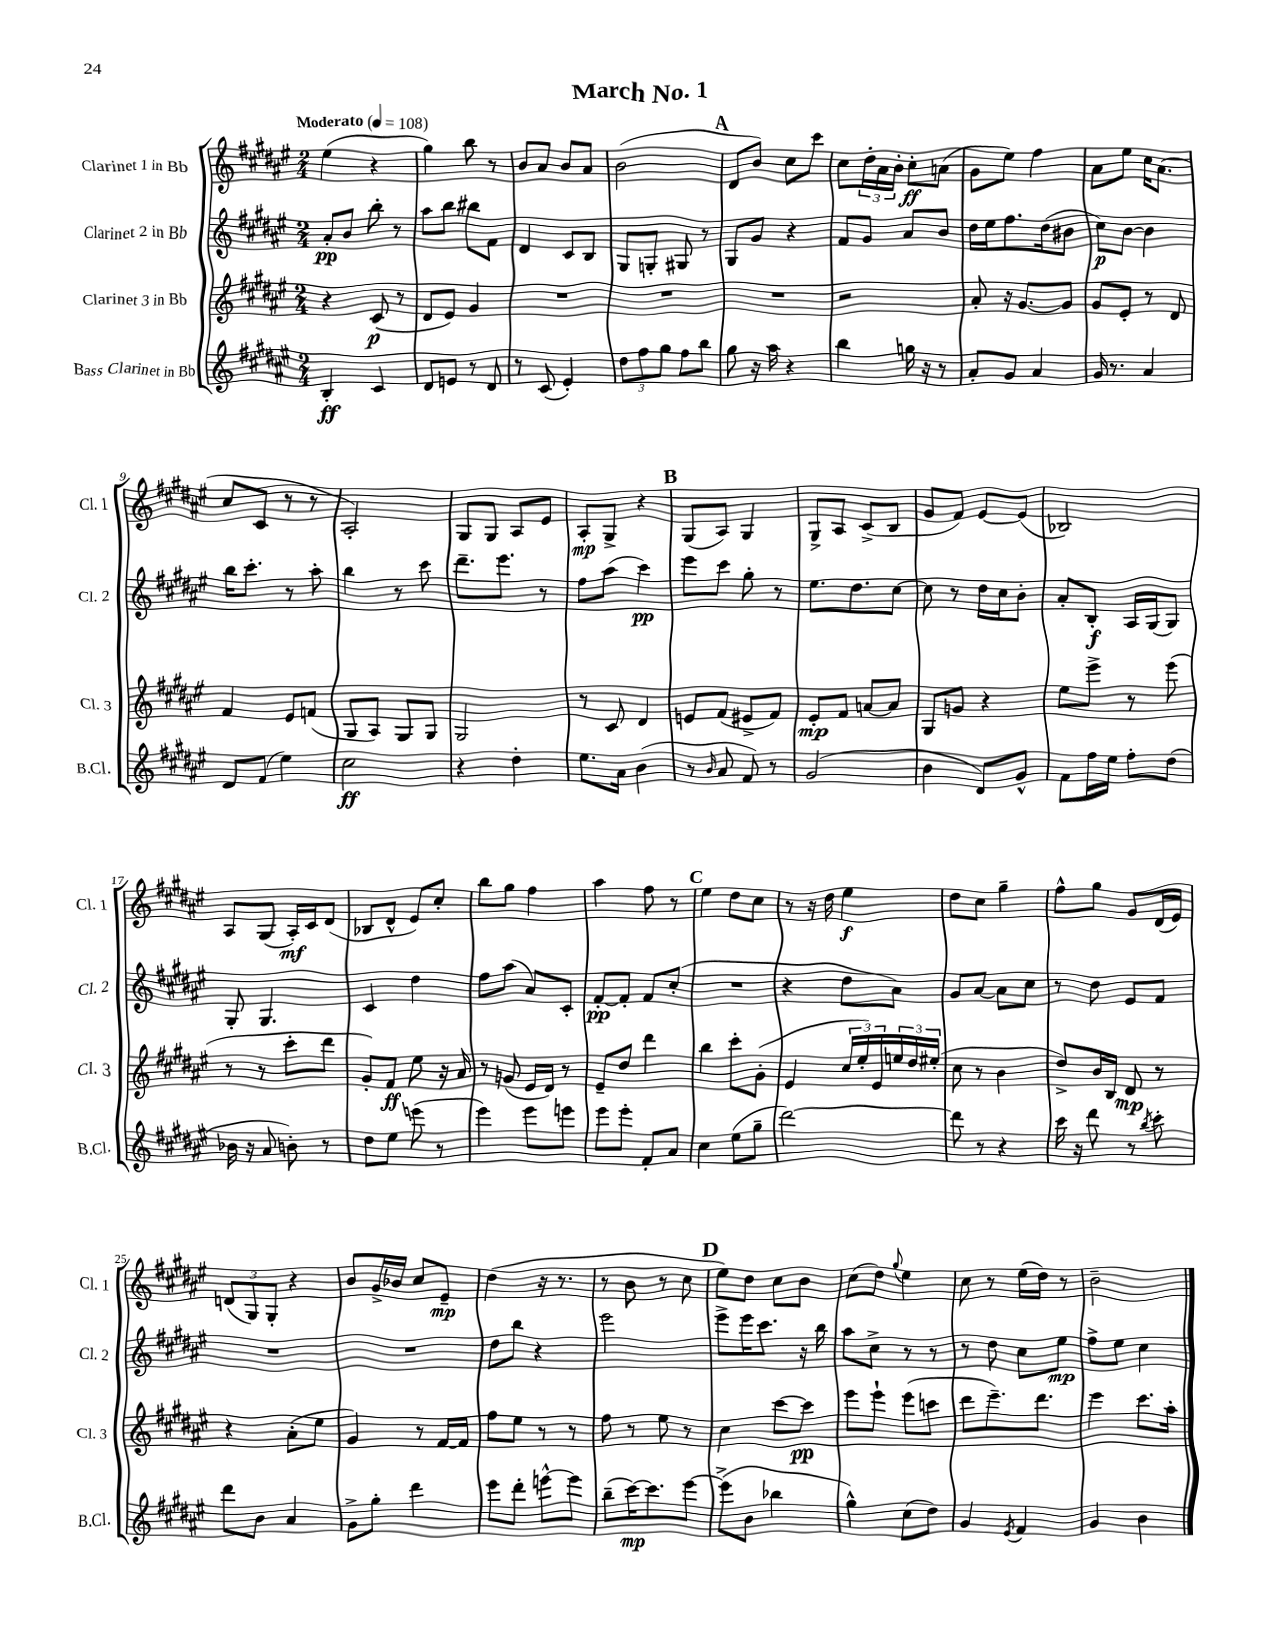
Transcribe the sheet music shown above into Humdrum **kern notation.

**kern	**dynam	**kern	**dynam	**kern	**dynam	**kern	**dynam
*part4	*part4	*part3	*part3	*part2	*part2	*part1	*part1
*staff4	*staff4	*staff3	*staff3	*staff2	*staff2	*staff1	*staff1
*I"Bass Clarinet in Bb	*	*I"Clarinet 3 in Bb	*	*I"Clarinet 2 in Bb	*	*I"Clarinet 1 in Bb	*
*I'B.Cl.	*	*I'Cl. 3	*	*I'Cl. 2	*	*I'Cl. 1	*
*clefG2	*	*clefG2	*	*clefG2	*	*clefG2	*
*k[f#c#g#d#a#e#]	*	*k[f#c#g#d#a#e#]	*	*k[f#c#g#d#a#e#]	*	*k[f#c#g#d#a#e#]	*
*M2/4	*	*M2/4	*	*M2/4	*	*M2/4	*
*MM108	*	*MM108	*	*MM108	*	*MM108	*
=1	=1	=1	=1	=1	=1	=1	=1
!	!	!	!	!	!	!LO:TX:a:B:t=Moderato	!
4B'/	ff	4r	.	8a#'/L	pp	(4ee#\	.
.	.	.	.	8b/J	.	.	.
4c#/	.	(8c#/	p	8bb'\	.	4r	.
.	.	8r	.	8r	.	.	.
=2	=2	=2	=2	=2	=2	=2	=2
8d#/L	.	8d#/L	.	8aa#\L	.	4gg#\)	.
8en/J	.	8e#/J)	.	8bb\J	.	.	.
8r	.	4g#/	.	8bb#X\L	.	8bb\	.
8d#/	.	.	.	8f#\J	.	8r	.
=3	=3	=3	=3	=3	=3	=3	=3
8r	.	2r	.	4d#/	.	8b/L	.
(8c#/	.	.	.	.	.	8a#/J	.
4e#'/)	.	.	.	8c#/L	.	8b/L	.
.	.	.	.	8B/J	.	8a#/J	.
=4	=4	=4	=4	=4	=4	=4	=4
12dd#\L	.	2r	.	8G#/L	.	(2b\	.
12ff#\	.	.	.	.	.	.	.
.	.	.	.	8Gn'/J	.	.	.
12gg#\J	.	.	.	.	.	.	.
8ff#\L	.	.	.	8G#X/	.	.	.
8bb\J	.	.	.	8r	.	.	.
!!LO:REH:place=s1:t=A
=5	=5	=5	=5	=5	=5	=5	=5
8gg#\	.	2r	.	8G#/L	.	8d#/L	.
16r	.	.	.	8g#/J	.	8b/J)	.
16aa#\	.	.	.	.	.	.	.
4r	.	.	.	4r	.	8cc#\L	.
.	.	.	.	.	.	8ccc#\J	.
=6	=6	=6	=6	=6	=6	=6	=6
4bb\	.	2r	.	8f#/L	.	8cc#\L	.
.	.	.	.	8g#/J	.	24dd#'\L	.
.	.	.	.	.	.	24a#\	.
.	.	.	.	.	.	24b'\JJ	.
16ggn\	.	.	.	8a#/L	.	8cc#'\L	ff
16r	.	.	.	.	.	.	.
8r	.	.	.	8b/J	.	(8an\J	.
=7	=7	=7	=7	=7	=7	=7	=7
8a#'/L	.	8a#'/	.	16dd#\LL	.	8g#\L	.
.	.	.	.	16ee#\J	.	.	.
8g#/J	.	16r	.	8.ff#\	.	8ee#\J)	.
.	.	[8.g#/L	.	.	.	.	.
4a#/	.	.	.	.	.	4ff#\	.
.	.	.	.	(16dd#\k	.	.	.
.	.	8g#/J]	.	8b#X\J	.	.	.
=8	=8	=8	=8	=8	=8	=8	=8
16g#/	.	8g#/L	.	8cc#\L)	p	8a#\L	.
8.r	.	.	.	.	.	.	.
.	.	8e#'/J	.	[8b\J	.	8ee#\J	.
4a#/	.	8r	.	4b\]	.	16cc#\KL	.
.	.	.	.	.	.	(8.a#\J	.
.	.	8d#/	.	.	.	.	.
!!LO:LB:g=z
=9	=9	=9	=9	=9	=9	=9	=9
8d#/L	.	4f#/	.	16bb\KL	.	8cc#/L	.
.	.	.	.	8.ccc#'\J	.	.	.
(8f#/J	.	.	.	.	.	8c#/J	.
4ee#\)	.	8e#/L	.	8r	.	8r	.
.	.	(8fn/J	.	8aa#'\	.	8r	.
=10	=10	=10	=10	=10	=10	=10	=10
2cc#\	ff	8G#/L	.	4bb\	.	2A#'/)	.
.	.	8A#/J)	.	.	.	.	.
.	.	8G#/L	.	8r	.	.	.
.	.	8G#/J	.	8ccc#\	.	.	.
=11	=11	=11	=11	=11	=11	=11	=11
4r	.	2G#/	.	8.ddd#~\L	.	8G#/L	.
.	.	.	.	.	.	8G#/J	.
.	.	.	.	8.eee#\J	.	.	.
4dd#'\	.	.	.	.	.	8A#/L	.
.	.	.	.	8r	.	8e#/J	.
=12	=12	=12	=12	=12	=12	=12	=12
8.ee#\L	.	8r	.	8ff#\L	.	8A#'/L	mp
.	.	8c#/	.	(8aa#\J	.	8G#^/J	.
16a#\Jk	.	.	.	.	.	.	.
(4b\	.	4d#/	.	4ccc#\)	pp	4r	.
!!LO:REH:place=s1:t=B
=13	=13	=13	=13	=13	=13	=13	=13
8r	.	8en/L	.	8eee#\L	.	(8G#/L	.
16qqb/	.	.	.	.	.	.	.
8a#/	.	(8f#/J	.	8ccc#\J	.	8A#/J)	.
8f#/)	.	8e#X^/L	.	8gg#'\	.	4G#/	.
8r	.	8f#/J)	.	8r	.	.	.
=14	=14	=14	=14	=14	=14	=14	=14
(2g#/	.	8e#'/L	mp	8.ee#\L	.	8G#^/L	.
.	.	8f#/J	.	.	.	8A#/J	.
.	.	.	.	8.dd#\	.	.	.
.	.	[8an/L	.	.	.	(8c#^/L	.
.	.	8a/J]	.	[8cc#\J	.	8B/J	.
=15	=15	=15	=15	=15	=15	=15	=15
4b\	.	8G#/L	.	8cc#\]	.	8g#/L	.
.	.	8gn/J	.	8r	.	8f#/J)	.
8d#/L)	.	4r	.	16dd#\LL	.	[8e#/L	.
.	.	.	.	16cc#\J	.	.	.
8g#^^/J	.	.	.	8b'\J	.	(8e#/J]	.
=16	=16	=16	=16	=16	=16	=16	=16
8f#\L	.	8ee#\L	.	8a#'/L	.	2B-X/)	.
16ff#\L	.	8eee#^\J	.	8B'/J	f	.	.
16ee#\JJ	.	.	.	.	.	.	.
8ff#'\L	.	8r	.	16A#/LL	.	.	.
.	.	.	.	(16G#/J	.	.	.
(8dd#\J	.	(8eee#\	.	8G#/J)	.	.	.
!!LO:LB:g=z
=17	=17	=17	=17	=17	=17	=17	=17
16b-X\	.	8r	.	8G#'/	.	8A#/L	.
16r	.	.	.	.	.	.	.
8a#/	.	8r	.	4.G#/	.	(8G#/J	.
8bn'\)	.	8ccc#'\L	.	.	.	16A#'/LL)	mf
.	.	.	.	.	.	16c#/J	.
8r	.	8ddd#\J	.	.	.	(8d#/J	.
=18	=18	=18	=18	=18	=18	=18	=18
8dd#\L	.	8g#'/L)	.	4c#/	.	8B-X/L	.
8ee#\J	.	8f#/J	ff	.	.	8d#^^/J	.
(8eeen\	.	8ee#\	.	4dd#\	.	8e#/L)	.
8r	.	16r	.	.	.	8cc#'/J	.
.	.	16a#/	.	.	.	.	.
=19	=19	=19	=19	=19	=19	=19	=19
4eee#\)	.	8r	.	8ff#\L	.	8bb\L	.
.	.	(8gn/	.	(8aa#\J	.	8gg#\J	.
8eee#\L	.	16e#/LL	.	8a#/L)	.	4ff#\	.
.	.	16d#/JJ)	.	.	.	.	.
8eeen\J	.	8r	.	8c#'/J	.	.	.
=20	=20	=20	=20	=20	=20	=20	=20
8eee#\L	.	8e#~/L	.	[8f#'/L	pp	4aa#\	.
8eee#'\J	.	8dd#/J	.	8f#'/J]	.	.	.
8f#'/L	.	4ddd#\	.	8f#/L	.	8ff#\	.
8a#/J	.	.	.	(8cc#'/J	.	8r	.
!!LO:REH:place=s1:t=C
=21	=21	=21	=21	=21	=21	=21	=21
4cc#\	.	4bb\	.	2r	.	4ee#\	.
(8ee#\L	.	8ccc#'\L	.	.	.	8dd#\L	.
8gg#~\J	.	(8g#'\J	.	.	.	8cc#\J	.
=22	=22	=22	=22	=22	=22	=22	=22
[2ddd#\)	.	4e#/	.	4r	.	8r	.
.	.	.	.	.	.	16r	.
.	.	.	.	.	.	16dd#\	.
.	.	24cc#/LL	.	8dd#\L	.	4ee#\	f
.	.	24ee#'/)	.	.	.	.	.
.	.	24e#/	.	.	.	.	.
.	.	24een/	.	8a#\J)	.	.	.
.	.	24dd#/	.	.	.	.	.
.	.	(24ee#X'/JJ	.	.	.	.	.
=23	=23	=23	=23	=23	=23	=23	=23
8ddd#\]	.	8cc#\	.	8g#/L	.	8dd#\L	.
8r	.	8r	.	[8a#/J	.	8cc#\J	.
4r	.	4b\	.	8a#\L]	.	4gg#~\	.
.	.	.	.	8cc#\J	.	.	.
=24	=24	=24	=24	=24	=24	=24	=24
16ccc#\	.	8dd#^/L)	.	8r	.	8ff#^^\L	.
16r	.	.	.	.	.	.	.
8ddd#\	.	16b/L	.	8dd#\	.	8gg#\J	.
.	.	16B/JJ	.	.	.	.	.
8r	.	8d#/	mp	8e#/L	.	8g#/L	.
8qbb/	.	.	.	.	.	.	.
8ccc#'\	.	8r	.	8f#/J	.	(16d#/L	.
.	.	.	.	.	.	16e#/JJ)	.
!!LO:LB:g=z
=25	=25	=25	=25	=25	=25	=25	=25
8ddd#\L	.	4r	.	2r	.	(12dn/L	.
.	.	.	.	.	.	12G#/)	.
8b\J	.	.	.	.	.	.	.
.	.	.	.	.	.	12G#'/J	.
4a#/	.	(8a#'\L	.	.	.	4r	.
.	.	8ee#\J	.	.	.	.	.
=26	=26	=26	=26	=26	=26	=26	=26
8g#^\L	.	4g#/)	.	2r	.	8b/L	.
8gg#'\J	.	.	.	.	.	16g#^/L	.
.	.	.	.	.	.	16b-X/JJ	.
4ddd#\	.	8r	.	.	.	8cc#/L	.
.	.	[16f#/LL	.	.	.	8e#~/J	mp
.	.	16f#/JJ]	.	.	.	.	.
=27	=27	=27	=27	=27	=27	=27	=27
8eee#\L	.	8ff#\L	.	8dd#\L	.	(4dd#\	.
8ddd#'\J	.	8ee#\J	.	8bb\J	.	.	.
[8eeen^^\L	.	8r	.	4r	.	16r	.
.	.	.	.	.	.	8.r	.
8eee\J]	.	8r	.	.	.	.	.
=28	=28	=28	=28	=28	=28	=28	=28
(8bb~\L	.	8ff#\	.	2eee#\	.	8r	.
[16ccc#\K)	mp	8r	.	.	.	8b\	.
8.ccc#\]	.	.	.	.	.	.	.
.	.	8ee#\	.	.	.	8r	.
[8eee#\J	.	8r	.	.	.	8cc#\	.
!!LO:REH:place=s1:t=D
=29	=29	=29	=29	=29	=29	=29	=29
(8eee#^\L]	.	4cc#\	.	8eee#^\L	.	8ee#\L)	.
8b\J	.	.	.	16eee#\K	.	8dd#\J	.
.	.	.	.	8.ccc#\J	.	.	.
4bb-X\	.	[8ccc#\L	.	.	.	8cc#\L	.
.	.	8ccc#\J]	pp	16r	.	8b\J	.
.	.	.	.	16bb\	.	.	.
=30	=30	=30	=30	=30	=30	=30	=30
4gg#^^\)	.	8eee#\L	.	8aa#\L	.	(8cc#\L	.
.	.	8eee#`\J	.	8cc#^\J	.	8dd#\J)	.
.	.	.	.	.	.	8qqgg#/	.
(8cc#\L	.	(8eee#\L	.	8r	.	4ee#\	.
8dd#\J)	.	8cccn\J	.	8r	.	.	.
=31	=31	=31	=31	=31	=31	=31	=31
4g#/	.	8ddd#\L	.	8r	.	8cc#\	.
.	.	8.eee#~\)	.	8dd#\	.	8r	.
8qe#/	.	.	.	.	.	.	.
4f#/	.	.	.	8cc#\L	.	(16ee#\LL	.
.	.	8.ddd#\J	.	.	.	16dd#\JJ)	.
.	.	.	.	8ee#\J	mp	8r	.
=32	=32	=32	=32	=32	=32	=32	=32
4g#/	.	4eee#\	.	8ff#^\L	.	2b~\	.
.	.	.	.	8ee#\J	.	.	.
4b\	.	8.ccc#\L	.	4cc#\	.	.	.
.	.	16aa#'\Jk	.	.	.	.	.
==	==	==	==	==	==	==	==
*-	*-	*-	*-	*-	*-	*-	*-
